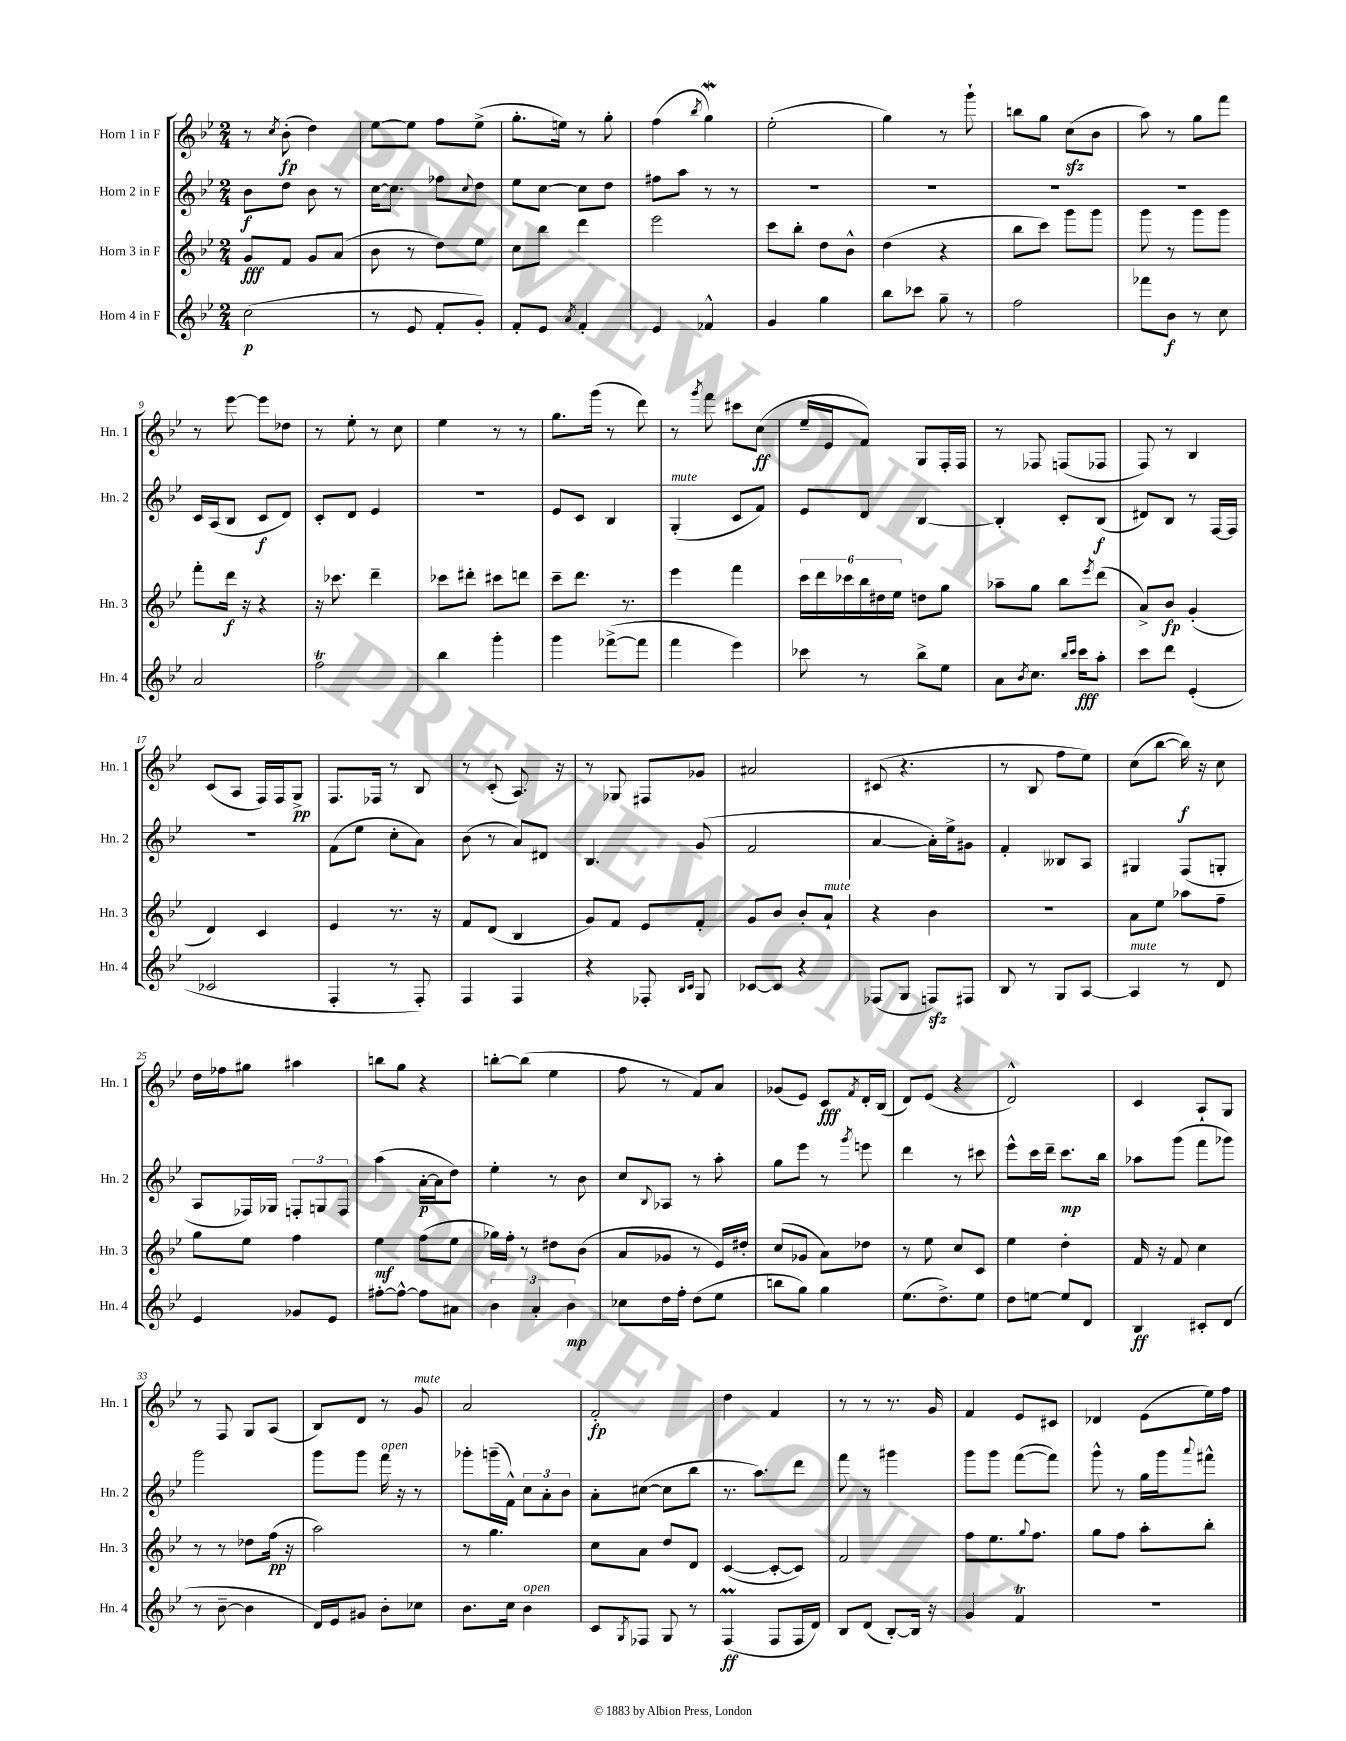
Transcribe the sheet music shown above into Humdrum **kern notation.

**kern	**dynam	**kern	**dynam	**kern	**dynam	**kern	**dynam
*part4	*part4	*part3	*part3	*part2	*part2	*part1	*part1
*staff4	*staff4	*staff3	*staff3	*staff2	*staff2	*staff1	*staff1
*I"Horn 4 in F	*	*I"Horn 3 in F	*	*I"Horn 2 in F	*	*I"Horn 1 in F	*
*I'Hn. 4	*	*I'Hn. 3	*	*I'Hn. 2	*	*I'Hn. 1	*
*clefG2	*	*clefG2	*	*clefG2	*	*clefG2	*
*k[b-e-]	*	*k[b-e-]	*	*k[b-e-]	*	*k[b-e-]	*
*M2/4	*	*M2/4	*	*M2/4	*	*M2/4	*
=1	=1	=1	=1	=1	=1	=1	=1
(2cc\	p	8g/L	fff	8b-\L	f	8r	.
.	.	.	.	.	.	8qcc/	.
.	.	8f/J	.	8dd\J	.	(8b-'\	fp
.	.	8g/L	.	8b-\	.	4dd\)	.
.	.	(8a/J	.	8r	.	.	.
=2	=2	=2	=2	=2	=2	=2	=2
8r	.	8b-\	.	[16cc\KL	.	[8ee-\L	.
.	.	.	.	8.cc\J]	.	.	.
8e-/	.	8r	.	.	.	8ee-\J]	.
8f'/L	.	8dd\L)	.	8ff-X\L	.	8ff\L	.
.	.	.	.	8qqcc/	.	.	.
8g'/J)	.	8ee-\J	.	8dd\J	.	(8ee-^\J	.
=3	=3	=3	=3	=3	=3	=3	=3
8f'/L	.	8cc\L	.	8ee-\L	.	8.gg'\L	.
8e-/J	.	8bb-\J	.	[8cc\J	.	.	.
.	.	.	.	.	.	16een\Jk)	.
8qa/	.	.	.	.	.	.	.
4f'/	.	4ddd\	.	8cc\L]	.	8r	.
.	.	.	.	8dd\J	.	8gg'\	.
=4	=4	=4	=4	=4	=4	=4	=4
4e-/	.	2eee-\	.	8ff#X\L	.	(4ff\	.
.	.	.	.	8aa\J	.	.	.
.	.	.	.	.	.	8qbb-/	.
4f-X^^/	.	.	.	8r	.	4ggW\)	.
.	.	.	.	8r	.	.	.
=5	=5	=5	=5	=5	=5	=5	=5
4g/	.	8ccc\L	.	2r	.	(2ee-'\	.
.	.	8bb-'\J	.	.	.	.	.
4gg\	.	8dd\L	.	.	.	.	.
.	.	8b-^^\J	.	.	.	.	.
=6	=6	=6	=6	=6	=6	=6	=6
8bb-\L	.	(4dd\	.	2r	.	4gg\)	.
8ccc-X\J	.	.	.	.	.	.	.
8gg~\	.	4r	.	.	.	8r	.
8r	.	.	.	.	.	8ggg`\	.
=7	=7	=7	=7	=7	=7	=7	=7
2ff\	.	8bb-\L	.	2r	.	8bbn\L	.
.	.	8ccc\J)	.	.	.	8gg\J	.
.	.	8ggg\L	.	.	.	(8cczz\L	.
.	.	8ggg\J	.	.	.	8b-\J	.
=8	=8	=8	=8	=8	=8	=8	=8
8fff-X\L	.	8ggg\	.	2r	.	8aa\)	.
8b-\J	f	8r	.	.	.	8r	.
8r	.	8ggg\L	.	.	.	8gg\L	.
8cc\	.	8ggg\J	.	.	.	8fff\J	.
!!LO:LB:g=z
=9	=9	=9	=9	=9	=9	=9	=9
2a/	.	8fff'\L	.	16c/LL	.	8r	.
.	.	.	.	(16A/J	.	.	.
.	.	16ddd\Jk	f	8B-/J	.	[8eee-\	.
.	.	16r	.	.	.	.	.
.	.	4r	.	8c/L	f	8eee-\L]	.
.	.	.	.	8d/J)	.	8dd-X\J	.
=10	=10	=10	=10	=10	=10	=10	=10
2ffT\	.	16r	.	8c'/L	.	8r	.
.	.	8.ccc-X\	.	.	.	.	.
.	.	.	.	8d/J	.	8ee-'\	.
.	.	4ddd~\	.	4e-/	.	8r	.
.	.	.	.	.	.	8cc\	.
=11	=11	=11	=11	=11	=11	=11	=11
4bb-\	.	8ccc-X\L	.	2r	.	4ee-\	.
.	.	8ddd#X'\J	.	.	.	.	.
4ggg'\	.	8ccc#X\L	.	.	.	8r	.
.	.	8dddn\J	.	.	.	8r	.
=12	=12	=12	=12	=12	=12	=12	=12
4ggg\	.	8ccc~\L	.	8e-/L	.	8.gg\L	.
.	.	8.ddd\J	.	8c/J	.	.	.
.	.	.	.	.	.	(16ggg\Jk	.
([8fff-X^\L	.	.	.	4B-/	.	8r	.
.	.	8.r	.	.	.	.	.
8fff-\J]	.	.	.	.	.	8ddd\)	.
=13	=13	=13	=13	=13	=13	=13	=13
!	!	!	!	!LO:TX:a:i:t=mute	!	!	!
4fff\	.	4eee-\	.	(4G'/	.	8r	.
.	.	.	.	.	.	8qggg/	.
.	.	.	.	.	.	8fff\	.
4eee-\)	.	4fff\	.	8c/L	.	8ccc#X\L	.
.	.	.	.	8f/J)	.	(8cc\J	ff
=14	=14	=14	=14	=14	=14	=14	=14
8ccc-X\	.	24ccc\LL	.	8e-/L	.	16ee-~/LL	.
.	.	24ddd\	.	.	.	.	.
.	.	.	.	.	.	16e-/J	.
.	.	24ccc-X\	.	.	.	.	.
8r	.	24bb-\	.	8d/J	.	8f/J)	.
.	.	24dd#X\	.	.	.	.	.
.	.	24ee-\JJ	.	.	.	.	.
8bb-^\L	.	8ddn\L	.	[4B-/	.	8G/L	.
8ee-\J	.	8gg\J	.	.	.	16F'/L	.
.	.	.	.	.	.	16F/JJ	.
=15	=15	=15	=15	=15	=15	=15	=15
8a\L	.	8aa-X~\L	.	4B-'/]	.	8r	.
8qb-/	.	.	.	.	.	.	.
8.cc\J	.	8gg\J	.	.	.	8F-X/	.
.	.	8bb-\L	.	8c'/L	.	(8Fn/L	.
16qqbb-/LL	.	.	.	.	.	.	.
16qqccc/JJ	.	.	.	.	.	.	.
16ccc\KL	fff	.	.	.	.	.	.
.	.	8qeee-/	.	.	.	.	.
8aa'\J	.	(8ddd\J	.	(8B-/J	f	8F-X/J	.
=16	=16	=16	=16	=16	=16	=16	=16
8ccc\L	.	8a^/L)	.	8d#X/L)	.	8F/)	.
8ddd\J	.	8b-/J	fp	8B-/J	.	8r	.
(4e-'/	.	(4g'/	.	8r	.	4B-/	.
.	.	.	.	[16F/LL	.	.	.
.	.	.	.	16F/JJ]	.	.	.
!!LO:LB:g=z
=17	=17	=17	=17	=17	=17	=17	=17
2c-X/	.	4d/)	.	2r	.	(8c/L	.
.	.	.	.	.	.	8A/J	.
.	.	4c/	.	.	.	16F/LL)	.
.	.	.	.	.	.	16F/J	.
.	.	.	.	.	.	8G^/J	pp
=18	=18	=18	=18	=18	=18	=18	=18
4F'/	.	4e-/	.	(8f\L	.	8.F/L	.
.	.	.	.	8ee-\J	.	.	.
.	.	.	.	.	.	16F-X/Jk	.
8r	.	8.r	.	8cc'\L	.	8r	.
8F'/)	.	.	.	8a\J)	.	8B-/	.
.	.	16r	.	.	.	.	.
=19	=19	=19	=19	=19	=19	=19	=19
4F/	.	8f/L	.	(8b-\	.	8r	.
.	.	(8d/J	.	8r	.	(8c'/	.
4F/	.	4B-/	.	8a/L)	.	8.A/)	.
.	.	.	.	8d#X/J	.	.	.
.	.	.	.	.	.	16r	.
=20	=20	=20	=20	=20	=20	=20	=20
4r	.	8g/L)	.	4.B-/	.	8r	.
.	.	8f/J	.	.	.	8G-X/	.
8F-X'/	.	8e-/L	.	.	.	8F#X/L	.
16qqB-/LL	.	.	.	.	.	.	.
16qqc/JJ	.	.	.	.	.	.	.
8G/	.	8f'/J	.	(8g/	.	8g-X/J	.
=21	=21	=21	=21	=21	=21	=21	=21
[8c-X/L	.	8g/L	.	2f/	.	2a#X/	.
8c-/J]	.	8b-/J	.	.	.	.	.
4r	.	8b-'/L	.	.	.	.	.
!	!	!LO:TX:a:i:t=mute	!	!	!	!	!
.	.	8a`/J	.	.	.	.	.
=22	=22	=22	=22	=22	=22	=22	=22
(8F-X/L	.	4r	.	[4a/	.	(8c#X/	.
8G/J	.	.	.	.	.	4.r	.
8Fnzz/L)	.	4b-\	.	16a'\LL])	.	.	.
.	.	.	.	16ee-^\J	.	.	.
8F#X/J	.	.	.	8g#X\J	.	.	.
=23	=23	=23	=23	=23	=23	=23	=23
8B-/	.	2r	.	4f'/	.	8r	.
8r	.	.	.	.	.	8B-/	.
8G/L	.	.	.	8B--X/L	.	8ff\L	.
[8A/J	.	.	.	8A/J	.	8ee-\J)	.
=24	=24	=24	=24	=24	=24	=24	=24
!LO:TX:a:i:t=mute	!	!	!	!	!	!	!
4A/]	.	8a\L	.	4G#X/	.	(8cc\L	.
.	.	8ee-\J	.	.	.	[8bb-\J	.
8r	.	8aa-X\L	.	(8F/L	.	16bb-\])	f
.	.	.	.	.	.	16r	.
8d/	.	8ff~\J	.	8Gn'/J	.	8cc\	.
!!LO:LB:g=z
=25	=25	=25	=25	=25	=25	=25	=25
4e-/	.	8gg\L	.	8A/L	.	16dd\LL	.
.	.	.	.	.	.	16ff-X\J	.
.	.	8ee-\J	.	16F-X/L)	.	8gg#X\J	.
.	.	.	.	16G-X/JJ	.	.	.
8g-X/L	.	4ff\	.	12Fn'/L	.	4aa#X\	.
.	.	.	.	12Gn/	.	.	.
8e-/J	.	.	.	.	.	.	.
.	.	.	.	12F/J	.	.	.
=26	=26	=26	=26	=26	=26	=26	=26
[8ff#X'\L	.	4ee-\	mf	(4aa\	.	8bbn\L	.
8ff#^^\J_	.	.	.	.	.	8gg\J	.
8ff#\L]	.	(8ff\L	.	[16a'\LL	p	4r	.
.	.	.	.	16a\J]	.	.	.
8a#X\J	.	8ee-\J	.	8dd\J)	.	.	.
=27	=27	=27	=27	=27	=27	=27	=27
6b-\	.	16gg-X\LL)	.	4ee-'\	.	[8bbn'\L	.
.	.	16ff'\JJ	.	.	.	.	.
.	.	8r	.	.	.	(8bb\J]	.
6a'/	.	.	.	.	.	.	.
.	.	8dd#X\L	.	8r	.	4ee-\	.
6b-\	mp	.	.	.	.	.	.
.	.	(8b-\J	.	8b-\	.	.	.
=28	=28	=28	=28	=28	=28	=28	=28
8cc-X\L	.	8a/L	.	8cc/L	.	8ff\	.
.	.	.	.	8qqB-/	.	.	.
16dd\L	.	8g-X/J	.	8A-X/J	.	8r	.
16ff'\JJ	.	.	.	.	.	.	.
(8dd\L	.	8r	.	8r	.	8f/L)	.
8ee-\J	.	16e-/LL)	.	8aa'\	.	8a/J	.
.	.	16dd#X'/JJ	.	.	.	.	.
=29	=29	=29	=29	=29	=29	=29	=29
8bbn\L	.	(8cc/L	.	8gg\L	.	(8g-X/L	.
8gg\J)	.	8g-X/J	.	8eee-\J	.	8e-/J)	.
4gg\	.	8a\L)	.	8r	.	8c/L	fff
.	.	.	.	8qggg/	.	8qf/	.
.	.	8dd-X\J	.	8eeen\	.	16d'/L	.
.	.	.	.	.	.	(16B-/JJ	.
=30	=30	=30	=30	=30	=30	=30	=30
(8.ee-\L	.	8r	.	4ddd\	.	8d/L)	.
.	.	8ee-\	.	.	.	(8e-/J	.
8.dd^\)	.	.	.	.	.	.	.
.	.	8cc/L	.	8r	.	4r	.
8ee-\J	.	8c/J	.	8ccc#X\	.	.	.
=31	=31	=31	=31	=31	=31	=31	=31
8dd\L	.	4ee-\	.	8eee-^^\L	.	2d^^/)	.
[8een\J	.	.	.	16ccc\L	.	.	.
.	.	.	.	16ddd~\JJ	.	.	.
8ee/L]	.	4dd'\	.	8.ccc\L	mp	.	.
8d/J	.	.	.	.	.	.	.
.	.	.	.	16bb-\Jk	.	.	.
=32	=32	=32	=32	=32	=32	=32	=32
4B-/	ff	16f/	.	8aa-X\L	.	4c/	.
.	.	16r	.	.	.	.	.
.	.	8f/	.	(8ggg\J	.	.	.
8c#X'/L	.	4cc\	.	8fff\L	.	8A`/L	.
(8d/J	.	.	.	8ggg-X\J)	.	8G/J	.
!!LO:LB:g=z
=33	=33	=33	=33	=33	=33	=33	=33
8r	.	8r	.	2ggg\	.	8r	.
[8b-~\	.	8r	.	.	.	8F/	.
4b-\]	.	8dd-X\L	.	.	.	8G/L	.
.	.	(16ff\Jk	pp	.	.	(8A/J	.
.	.	16r	.	.	.	.	.
=34	=34	=34	=34	=34	=34	=34	=34
16d/LL)	.	2aa\)	.	8ggg\L	.	8B-/L)	.
16e-/J	.	.	.	.	.	.	.
8g#X/J	.	.	.	8ggg\J	.	8d/J	.
!	!	!	!	!LO:TX:a:i:t=open	!	!	!
8b-'\L	.	.	.	16fff\	.	8r	.
.	.	.	.	16r	.	.	.
!	!	!	!	!	!	!LO:TX:a:i:t=mute	!
8cc-X\J	.	.	.	8r	.	8g/	.
=35	=35	=35	=35	=35	=35	=35	=35
8.b-\L	.	8r	.	8ggg-X'\L	.	2a/	.
.	.	4.gg\	.	(16gggn~\L	.	.	.
16cc\Jk	.	.	.	16f^^\JJ)	.	.	.
!LO:TX:a:i:t=open	!	!	!	!	!	!	!
4b-\	.	.	.	12cc\L	.	.	.
.	.	.	.	12a'\	.	.	.
.	.	.	.	12b-\J	.	.	.
=36	=36	=36	=36	=36	=36	=36	=36
8c/L	.	8cc\L	.	8a'\L	.	2f'/	fp
8qG/	.	.	.	.	.	.	.
8F-X/J	.	8a\J	.	([8cc#X\J	.	.	.
8G/	.	8dd/L	.	8cc#\L]	.	.	.
8r	.	8d/J	.	8bb-\J	.	.	.
=37	=37	=37	=37	=37	=37	=37	=37
(4FM/	ff	([4c/	.	8.r	.	4dd\	.
.	.	.	.	8.aa\L)	.	.	.
8F/L	.	8c'/L_	.	.	.	4f/	.
16F/L	.	8c/J])	.	8ddd\J	.	.	.
16d/JJ)	.	.	.	.	.	.	.
=38	=38	=38	=38	=38	=38	=38	=38
8B-/L	.	2f/	.	8fff\	.	8r	.
(8d/J	.	.	.	8r	.	8r	.
[8B-'/L)	.	.	.	4ggg#X\	.	8.r	.
16B-/Jk]	.	.	.	.	.	.	.
16r	.	.	.	.	.	16g/	.
=39	=39	=39	=39	=39	=39	=39	=39
4g/	.	8ff\L	.	8ggg\L	.	4f/	.
.	.	8.ee-\	.	8ggg\J	.	.	.
4fT/	.	.	.	([8fff\L	.	8e-/L	.
.	.	8qqgg/	.	.	.	.	.
.	.	8.ff\J	.	.	.	.	.
.	.	.	.	8fff\J])	.	8c#X/J	.
=40	=40	=40	=40	=40	=40	=40	=40
2r	.	8gg\L	.	8ggg^^\	.	4d-X/	.
.	.	8ff\J	.	8r	.	.	.
.	.	8aa'\L	.	16gg\LL	.	(8e-\L	.
.	.	.	.	16ggg\J	.	.	.
.	.	.	.	8qqaaa/	.	.	.
.	.	8bb-'\J	.	8fff#X^^\J	.	16ee-\L)	.
.	.	.	.	.	.	16ff\JJ	.
==	==	==	==	==	==	==	==
*-	*-	*-	*-	*-	*-	*-	*-
